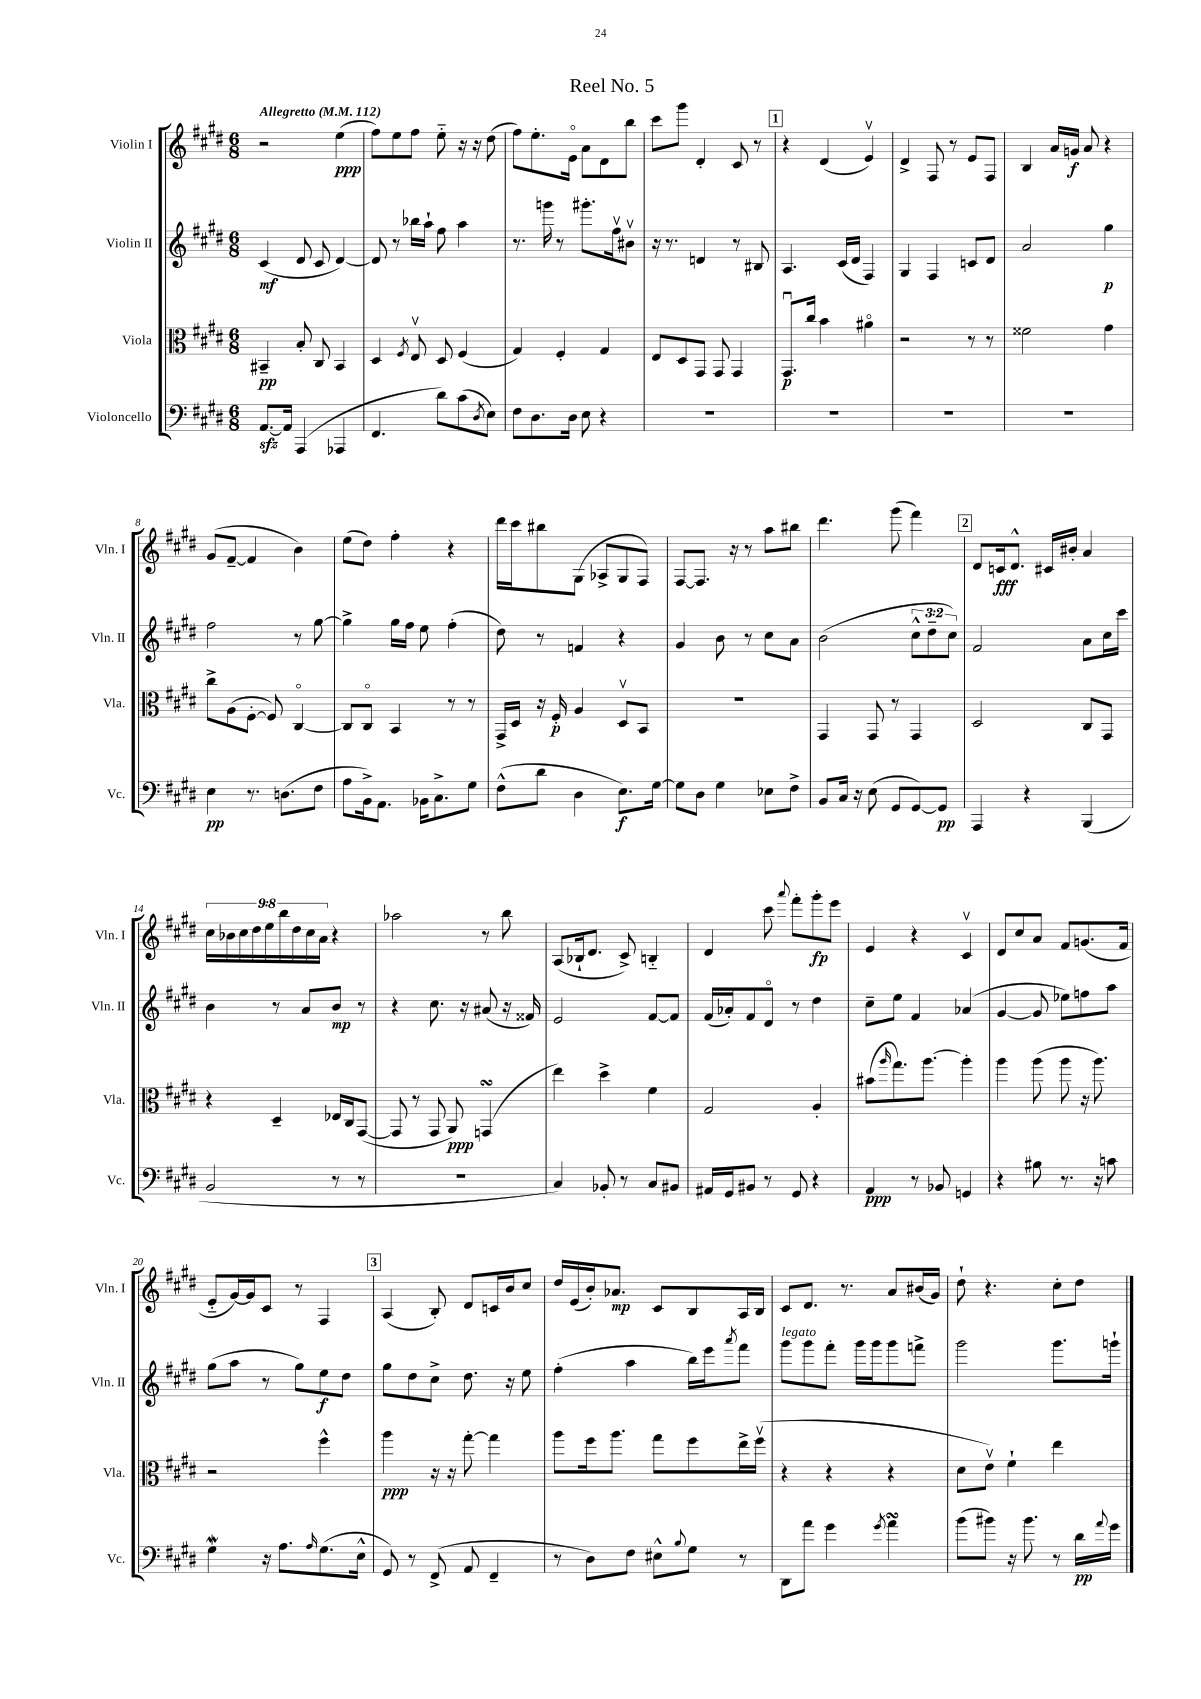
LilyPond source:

\header { title = "Reel No. 5" }
<<
\new StaffGroup <<
\new Staff = "s0" \with { instrumentName = "Violin I" shortInstrumentName = "Vln. I" } {
    \clef treble \key e \major \numericTimeSignature \time 6/8 \override Staff.TupletNumber.text = #tuplet-number::calc-fraction-text \tempo "Allegretto" 4 = 112
    r2 e''4\ppp( |
    fis''8) e''8 fis''8 e''8-_ r16 r16 dis''8( |
    fis''8) e''8.-. e'16\flageolet a'8 dis'8 b''8 |
    cis'''8 gis'''8 dis'4-. cis'8 r8 |
    \mark \markup { \box "1" } r4 dis'4( e'4\upbow) |
    dis'4-> fis8 r8 e'8 fis8 |
    b4 a'16 g'16\f a'8 r4 |
    gis'8( fis'8~-- fis'4 b'4) |
    e''8( dis''8) fis''4-. r4 |
    dis'''16 cis'''16 bis''8 gis8( aes8-> gis8 fis8) |
    fis8~ fis8. r16 r8 a''8 bis''8 |
    dis'''4. gis'''8( fis'''4) |
    \mark \markup { \box "2" } dis'8 c'16\fff dis'8.-^ cis'16 bis'16-. a'4 |
    \tuplet 9/8 { cis''16 bes'16 cis''16 dis''16 e''16 b''16 dis''16 cis''16 a'16 } r4 |
    aes''2 r8 b''8 |
    a8( bes16-! dis'8. cis'8->) b4-_ |
    dis'4 cis'''8 \appoggiatura { a'''8 } fis'''8-. gis'''8-.\fp e'''8 |
    e'4 r4 cis'4\upbow |
    dis'8 cis''8 a'8 fis'8 g'8.( fis'16 |
    e'8-_ gis'16~) gis'16 cis'8 r8 fis4 |
    \mark \markup { \box "3" } a4( b8-.) dis'8 c'16 b'16 cis''8 |
    dis''16 e'16( b'16-.) aes'8.\mp cis'8 b8 a16 b16 |
    cis'8 dis'8. r8. a'8 bis'16( gis'16) |
    dis''8-! r4. cis''8-. dis''8 \bar "|." |
}
\new Staff = "s1" \with { instrumentName = "Violin II" shortInstrumentName = "Vln. II" } {
    \clef treble \key e \major \numericTimeSignature \time 6/8 \override Staff.TupletNumber.text = #tuplet-number::calc-fraction-text
    cis'4\mf( dis'8 cis'8 dis'4~) |
    dis'8 r8 bes''16 a''16-! fis''8 a''4 |
    r8. g'''16 r8 gis'''8.-. fis''16\upbow bis'8\upbow |
    r16 r8. d'4 r8 bis8 |
    \mark \markup { \box "1" } a4. cis'16( dis'16 fis4) |
    gis4 fis4 c'8 dis'8 |
    a'2 gis''4\p |
    fis''2 r8 gis''8~ |
    gis''4-> gis''16 fis''16 e''8 fis''4-.( |
    dis''8) r8 f'4 r4 |
    gis'4 b'8 r8 cis''8 a'8 |
    b'2( \tuplet 3/2 { cis''8-^ dis''8-- cis''8) } |
    \mark \markup { \box "2" } fis'2 a'8 cis''16 cis'''16 |
    b'4 r8 a'8 b'8\mp r8 |
    r4 cis''8. r16 ais'8( r16 fisis'16) |
    e'2 fis'8~ fis'8 |
    fis'16( aes'16-.) fis'8 dis'8\flageolet r8 dis''4 |
    cis''8-- e''8 fis'4 aes'4( |
    gis'4~ gis'8 ees''8) f''8 a''8 |
    gis''8( a''8 r8 gis''8) e''8\f dis''8 |
    \mark \markup { \box "3" } gis''8 dis''8 cis''8-> dis''8. r16 e''8 |
    fis''4-.( a''4 b''16) e'''16 \acciaccatura { a'''8 } fis'''8 |
    gis'''8^\markup { \italic "legato" } gis'''8 fis'''8-. gis'''16 gis'''16 gis'''8 f'''8-> |
    gis'''2 gis'''8. g'''16-! \bar "|." |
}
\new Staff = "s2" \with { instrumentName = "Viola" shortInstrumentName = "Vla." } {
    \clef alto \key e \major \numericTimeSignature \time 6/8
    bis,4--\pp b8-. cis8 bis,4 |
    dis4 \acciaccatura { fis8 } e8\upbow dis8 fis4( |
    gis4) fis4-. gis4 |
    e8 dis8 gis,8 gis,8 gis,4 |
    \mark \markup { \box "1" } gis,8.\downbow\p cis''16 b'4 ais'4\flageolet |
    r2 r8 r8 |
    fisis'2 gis'4 |
    cis''8-> a8( fis8~-. fis8) cis4~\flageolet |
    cis8 cis8\flageolet b,4 r8 r8 |
    gis,16-> dis16 r16 fis16-.\p a4 dis8\upbow b,8 |
    R2. |
    gis,4 gis,8 r8 gis,4 |
    \mark \markup { \box "2" } dis2 cis8 gis,8 |
    r4 dis4-- ees16 cis16 gis,8~( |
    gis,8 r8 gis,8 a,8\ppp) g,4\turn( |
    e''4) dis''4-> fis'4 |
    gis2 a4-. |
    bis'8( \grace { a''16 } gis''8.) a''8.~ a''4-. |
    a''4 a''8( a''8 r16 a''8.) |
    r2 fis''4-^ |
    \mark \markup { \box "3" } a''4\ppp r16 r16 gis''8~-. gis''4 |
    a''8 fis''16 a''8. gis''8 fis''8 e''16-> fis''16\upbow( |
    r4 r4 r4 |
    dis'8 e'8\upbow) fis'4-! e''4 \bar "|." |
}
\new Staff = "s3" \with { instrumentName = "Violoncello" shortInstrumentName = "Vc." } {
    \clef bass \key e \major \numericTimeSignature \time 6/8
    a,8.~\sfz a,16 a,,4( aes,,4 |
    fis,4. dis'8) cis'8( \acciaccatura { dis8 } e8) |
    fis8 dis8. dis16 e8 r4 |
    R2. |
    \mark \markup { \box "1" } R2. |
    R2. |
    R2. |
    e4\pp r8. d8.( fis8 |
    a8 b,16->) a,8. bes,16 cis8.-> gis8 |
    fis8-^( dis'8 dis4 e8.\f) gis16~ |
    gis8 dis8 gis4 ees8 fis8-> |
    b,8 cis16 r16 e8( gis,8 gis,8~) gis,8\pp |
    \mark \markup { \box "2" } a,,4 r4 b,,4( |
    b,2 r8 r8 |
    R2. |
    cis4) bes,8-. r8 cis8 bis,8 |
    ais,16 gis,16 bis,8 r8 gis,8 r4 |
    a,4\ppp r8 bes,8 g,4 |
    r4 bis8 r8. r16 c'8 |
    gis4\mordent r16 a8. \grace { a16 } gis8.( e16-^ |
    \mark \markup { \box "3" } gis,8) r8 fis,8->( a,8 fis,4-- |
    r8 dis8) fis8 eis8-^ \appoggiatura { b8 } gis8 r8 |
    dis,8 a'8 gis'4 \acciaccatura { gis'8 } a'4\turn |
    b'8( bis'8) r16 bis'8. r8 dis'16\pp \appoggiatura { a'8 } gis'16 \bar "|." |
}
>>
>>
